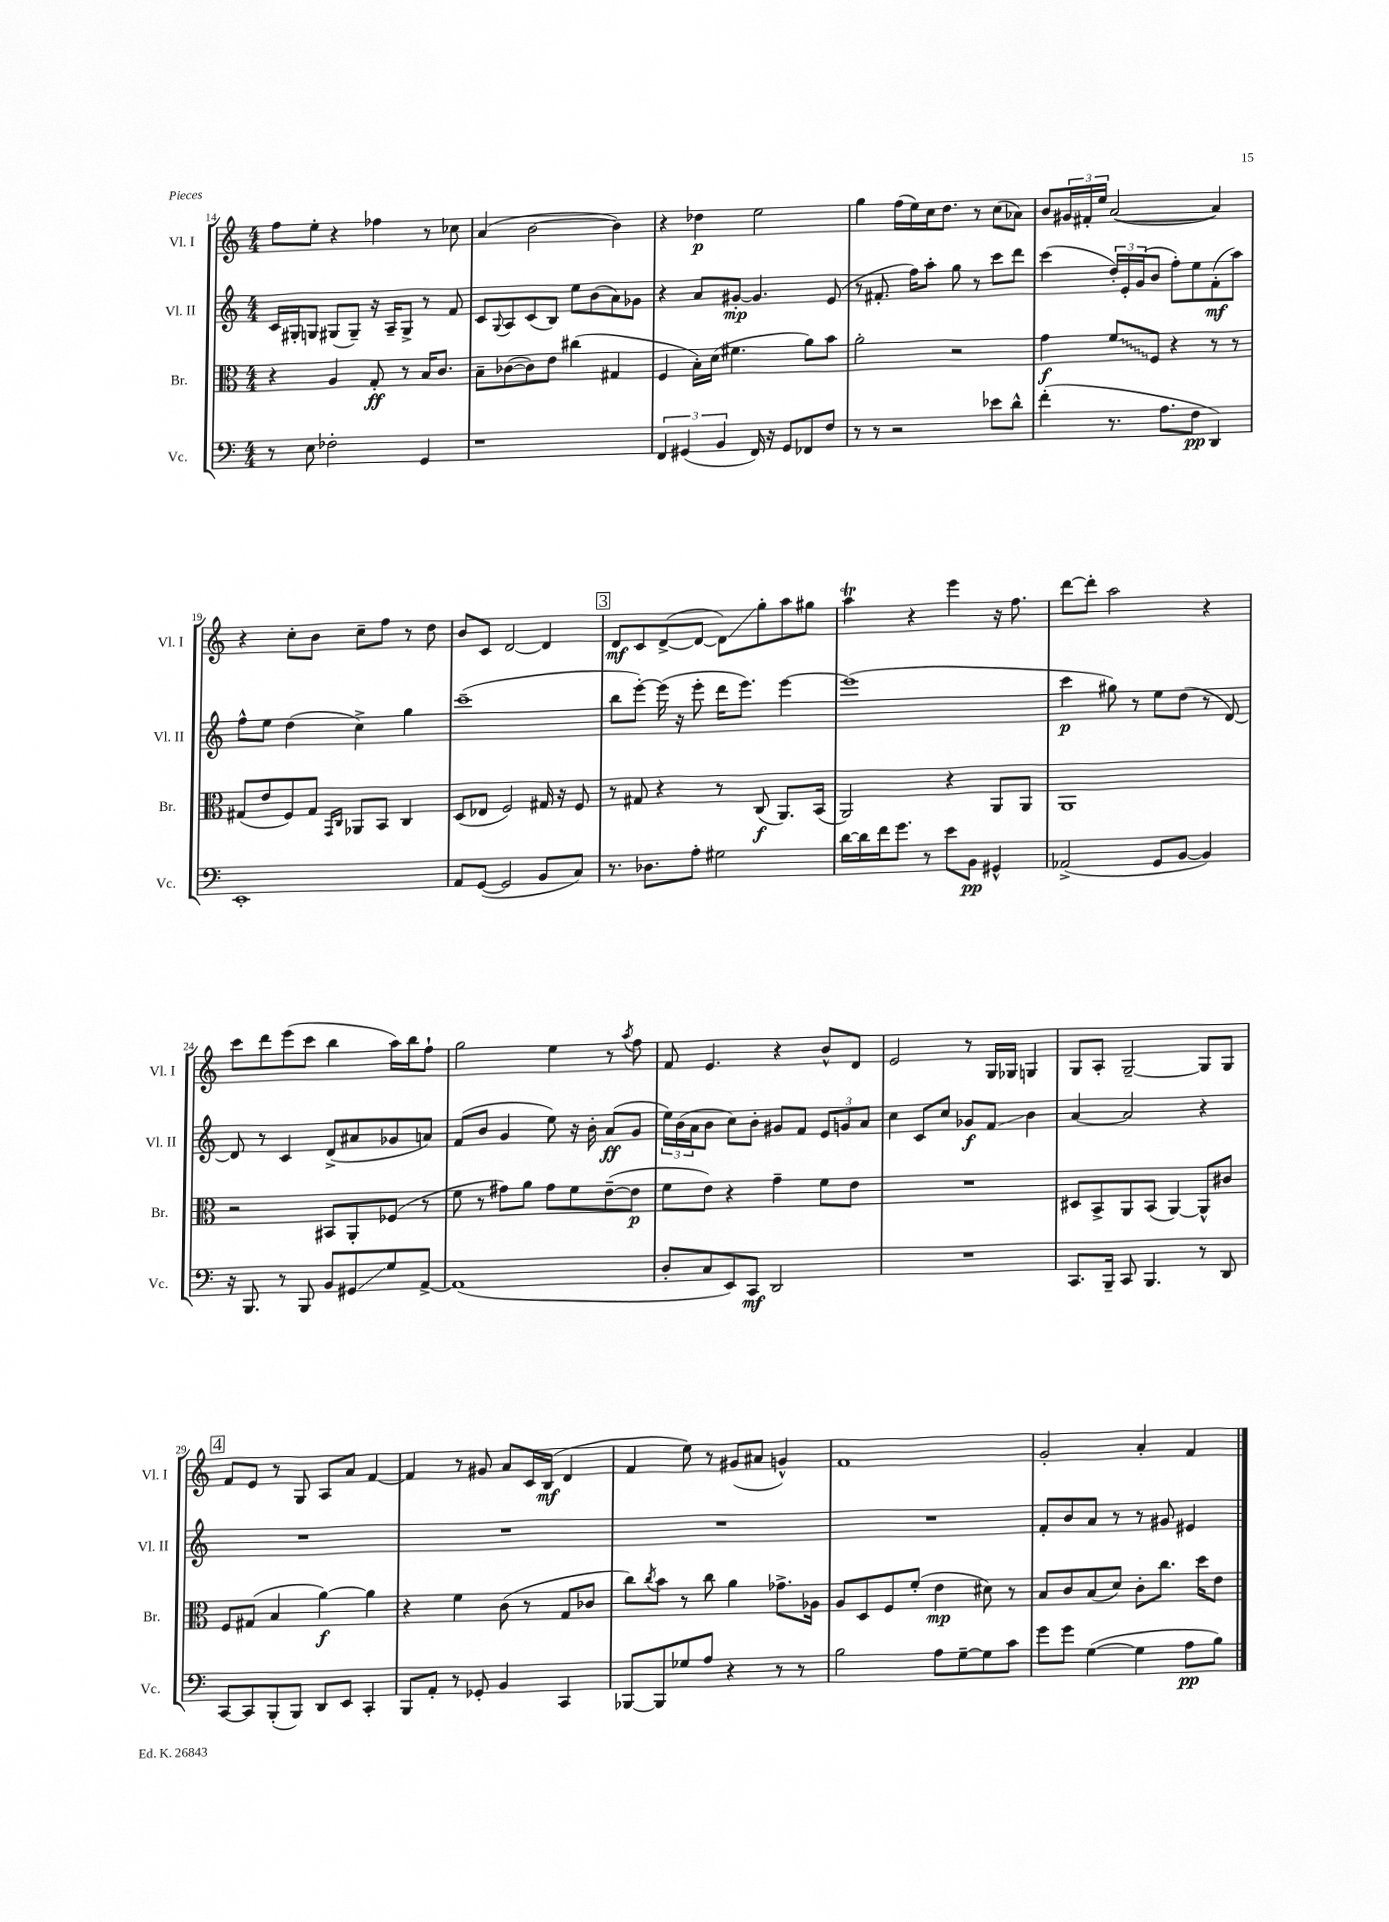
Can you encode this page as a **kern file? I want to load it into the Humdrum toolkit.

**kern	**kern	**kern	**kern
*staff4	*staff3	*staff2	*staff1
*clefF4	*clefC3	*clefG2	*clefG2
*k[]	*k[]	*k[]	*k[]
*M4/4	*M4/4	*M4/4	*M4/4
8r	4r	16c	8ff
.	.	16G#'	.
8E	.	8G	8ee'
2F-'	4A	(8G#	4r
.	.	8G#~)	.
.	8G'	16r	4ff-
.	.	16A~	.
.	8r	8G#^	.
4GG	16B	8r	8r
.	8.c	.	.
.	.	8f	8cc-
=	=	=	=
1r	8B~	8c	(4a
.	.	8qqG	.
.	([8c-	8A	.
.	8c-])	(8c	[2b
.	8e	8B)	.
.	(4cc#	8ee	.
.	.	(8b	.
.	4G#	8a)	4b])
.	.	8g-	.
=	=	=	=
6FF	4F	4r	4r
(6GG#	.	.	.
.	16B')	8a	4dd-
.	(16d	.	.
6BB	.	.	.
.	4.f#	[8g#'	.
16FF)	.	4.g#]	2ee
16r	.	.	.
8GG#	.	.	.
8FF-	8a)	.	.
8F	8b	(8e	.
=	=	=	=
8r	2a'	8r	4gg
8r	.	8.f#'	.
2r	.	.	(16ff
.	.	16ff)	16ee)
.	.	8aa'	16cc
.	.	.	8.dd
.	2r	8gg	.
.	.	8r	8r
8e-	.	8ccc	(8cc
8d^^	.	8ddd	8a-)
=	=	=	=
(4f'	4g	(4ccc	8b
.	.	.	24g#
.	.	.	24f#'
.	.	.	24ee
8.r	8f	24dd')	([2a
.	.	24e'	.
.	.	(24g	.
.	8F	8b	.
8.A	.	.	.
.	4r	8ff')	.
8F	.	8ee	.
4DD)	8r	(8f'	4a])
.	8r	8aa)	.
=	=	=	=
1EE'	(8G#	8ff^^	4r
.	8e	8ee	.
.	8F)	(4dd	8cc'
.	8G#	.	8b
.	16qqGG	.	.
.	16qqC	.	.
.	8AA-	4cc^)	8cc~
.	8BB	.	8ff
.	4C	4gg	8r
.	.	.	8dd
=	=	=	=
8AA	(8D	(1ccc~	8b
([8GG	8E-	.	8c
2GG]	2F)	.	[2d
8BB	16G#	.	4d]
.	16r	.	.
8C)	8F	.	.
=	=	=	=
8.r	8r	8bb	8d
.	8G#	[8eee')	8c
8.D-	.	.	.
.	4r	(16eee]	([8d^
.	.	16r	.
8A'	.	8eee'	8d_
2G#	8r	16ddd	8d])
.	.	8.eee)	.
.	(8C	.	8gg'
.	8.AA)	[4eee	8aa
.	.	.	8gg#
.	(16BB	.	.
=	=	=	=
[16d	2AA)	(1eee]	4aa
16d]	.	.	.
16f	.	.	.
8.g	.	.	.
.	.	.	4r
8r	.	.	.
8e	4r	.	4eee
8BB	.	.	.
4GG#^^	8AA	.	16r
.	.	.	8.ff
.	8AA	.	.
=	=	=	=
(2AA-^	1AA	4ccc	[8ddd
.	.	.	8ddd']
.	.	8gg#)	2aa
.	.	8r	.
8GG	.	8ee	.
[8BB	.	(8dd	.
4BB])	.	8r	4r
.	.	[8d)	.
=	=	=	=
16r	2r	8d]	8ccc
8.BBB	.	.	.
.	.	8r	8ddd
8r	.	4c	(8eee
8BBB	.	.	8ccc
8BB	8BB#	(8d^	4bb
8GG#	8AA'	8a#	.
8G	(8F-	8g-	16aa)
.	.	.	16bb
[8AA^	8r	8a)	8ff`
=	=	=	=
(1AA]	8f	(8f	2gg
.	8r	8b	.
.	8g#)	4g	.
.	8a	.	.
.	8g#	8ee)	4ee
.	8f	16r	.
.	.	16b'	.
.	([8e~	(8a	8r
.	.	.	8qaa
.	8e]	8g	8ff
=	=	=	=
8D'	8f	24ee)	8f
.	.	(24b	.
.	.	24a	.
8C	8e)	8b	4.e
8EE)	4r	8cc)	.
8CC	.	8b'	.
2DD	4g~	8g#	4r
.	.	8f	.
.	8f	12e	8b^^
.	.	12g	.
.	8e	.	8d
.	.	12a	.
=	=	=	=
1r	1r	4cc	2e
.	.	8c	.
.	.	8cc	.
.	.	8g-	8r
.	.	8f	16G
.	.	.	16G-
.	.	4b	4G
=	=	=	=
8.CC	8D#	[4a	8G
.	8BB^	.	8A'
16BBB~	.	.	.
8CC	8AA	2a]	[2G~
4.BBB	(8BB	.	.
.	[4AA)	.	.
8r	8AA^^]	4r	8G]
8DD	8c#	.	8G
=	=	=	=
[8CC	8F	1r	8f
8CC]	(8G#	.	8e
(8BBB'	4B	.	8r
8BBB)	.	.	8G
8DD	[4a)	.	8A
8EE	.	.	8a
4CC'	4a]	.	[4f
=	=	=	=
8BBB	4r	1r	4f]
8AA'	.	.	.
8r	4f	.	8r
8GG-'	.	.	8g#
4BB	(8c	.	8a
.	8r	.	16c
.	.	.	(16B
4CC	8G	.	4d
.	8c-	.	.
=	=	=	=
[8BBB-	8cc)	1r	4f
.	8qcc	.	.
8BBB-]	8b	.	.
8G-	8r	.	8ee)
8A	8cc	.	8r
4r	4a	.	(8g#
.	.	.	8a#
8r	8.g-^	.	4g^^)
8r	.	.	.
.	16A-	.	.
=	=	=	=
2B	8A	1r	1f
.	8D	.	.
.	8F	.	.
.	(8f'	.	.
8A	4e	.	.
[8G~	.	.	.
8G]	8d#)	.	.
8c	8r	.	.
=	=	=	=
8g	8B	8f'	2g'
8g	8c	8b	.
([4G	(8B	8a	.
.	8d)	8r	.
4G]	8c'	8r	4a'
.	8.cc	8g#	.
8A	.	4e#	4f
.	16dd	.	.
8B)	8e	.	.
==	==	==	==
*-	*-	*-	*-
